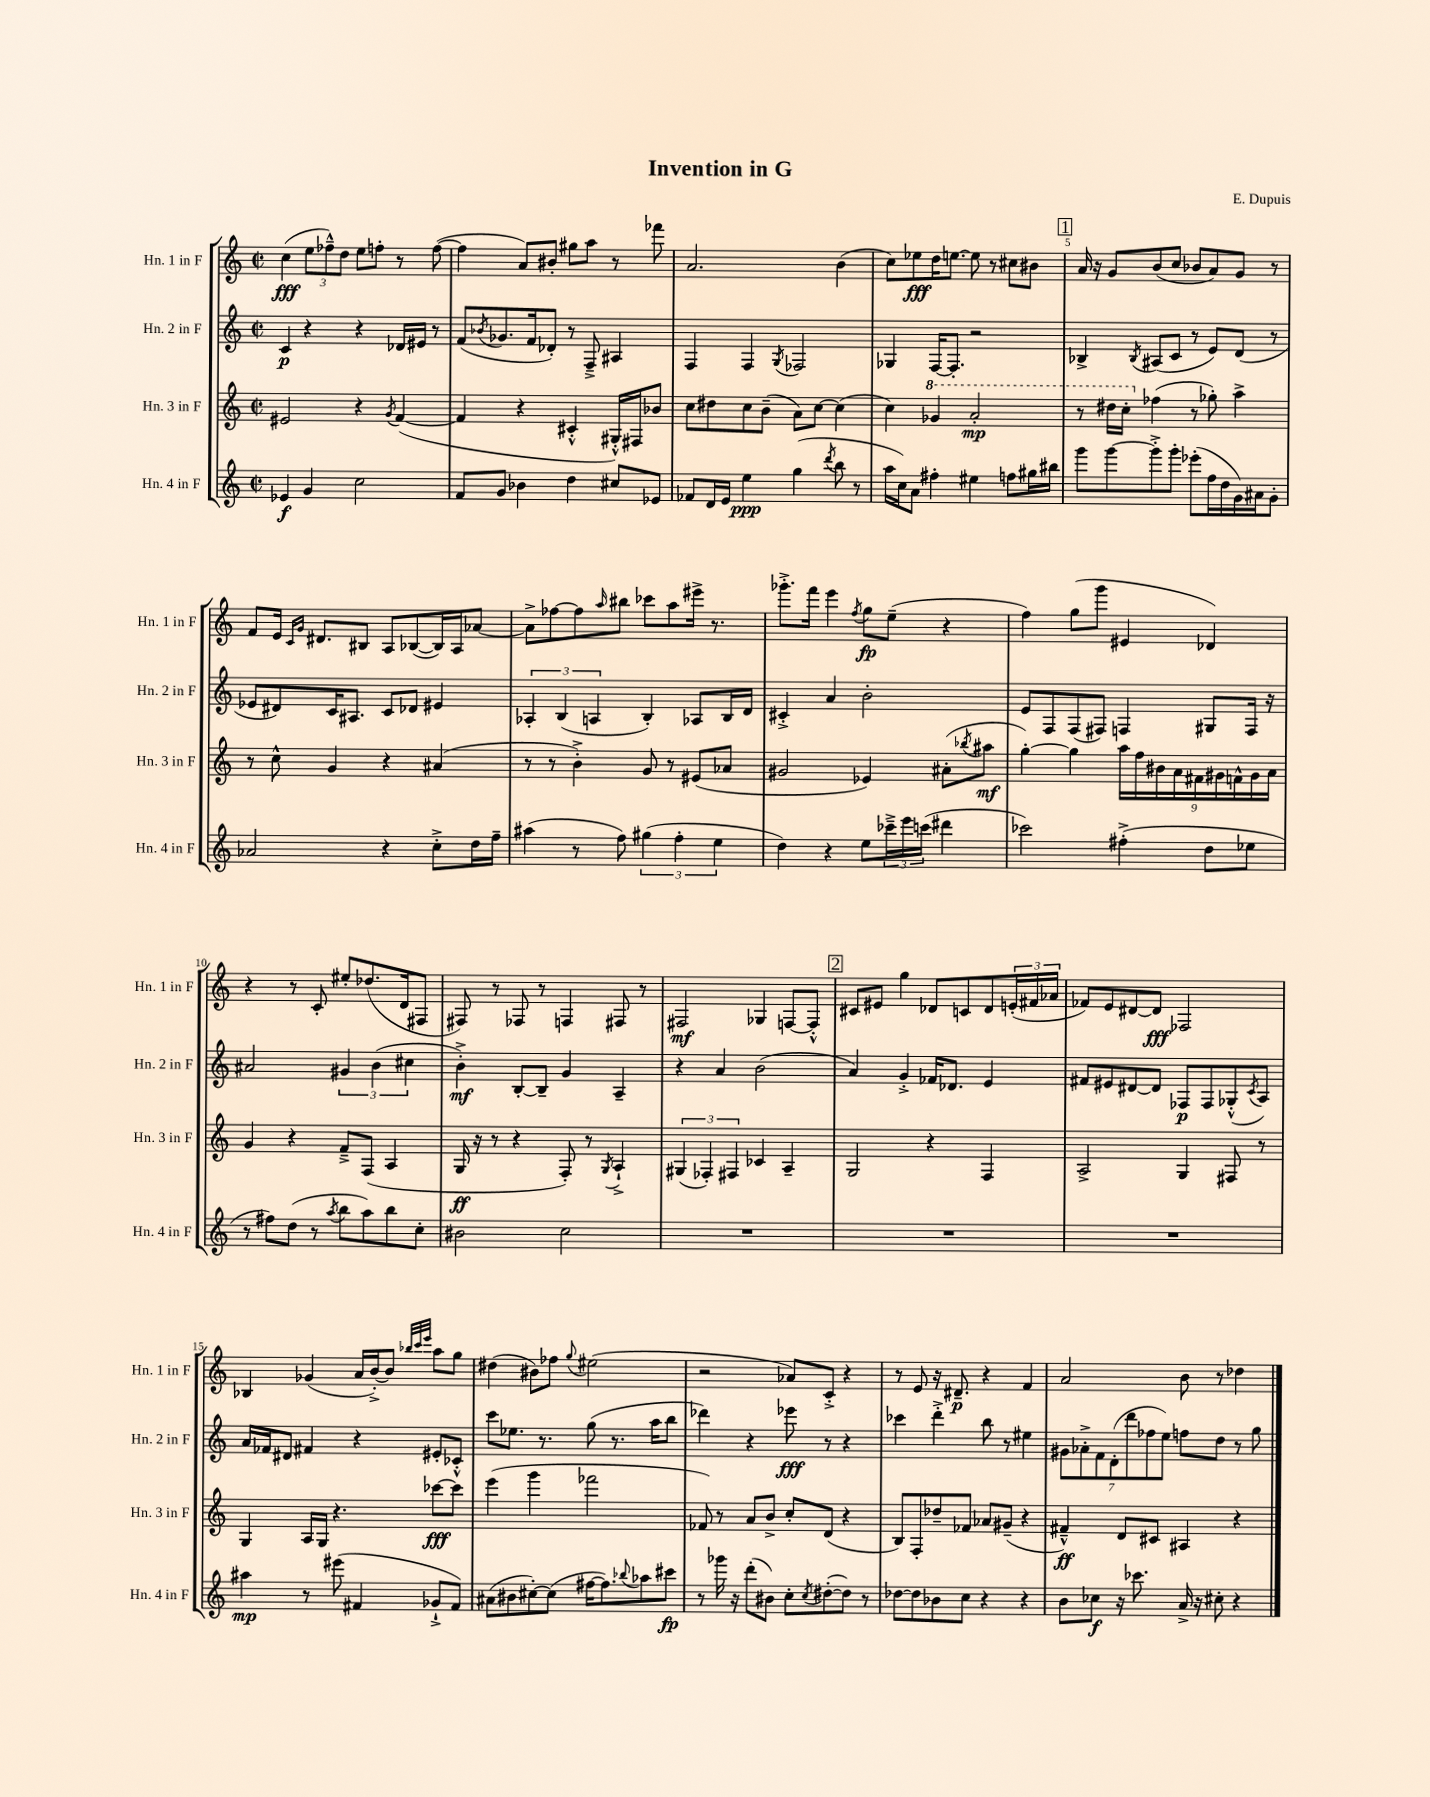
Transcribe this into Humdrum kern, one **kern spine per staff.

**kern	**kern	**kern	**kern
*staff4	*staff3	*staff2	*staff1
*clefG2	*clefG2	*clefG2	*clefG2
*k[]	*k[]	*k[]	*k[]
*M2/2	*M2/2	*M2/2	*M2/2
*met(c|)	*met(c|)	*met(c|)	*met(c|)
4e-	2e#	4c	(4cc
4g	.	4r	12ee
.	.	.	12ff-~^^)
.	.	.	12dd
2cc	4r	4r	8ee
.	.	.	8ff'
.	8qg	.	.
.	([4f	16d-	8r
.	.	16e#	.
.	.	8r	([8ff
=	=	=	=
8f	4f]	(8f	4ff]
.	.	8qb-	.
8g	.	8.g-	.
4b-	4r	.	8a)
.	.	16f	.
.	.	8d-')	8b#'
4dd	4c#'^^	8r	8gg#
.	.	8F~^	8aa
8cc#	16G#'^^)	4A#	8r
.	16F#	.	.
8e-	8b-	.	8fff-
=	=	=	=
8f-	8cc	4F	2.a
16d	8dd#	.	.
16e	.	.	.
4ee	8cc	4F	.
.	(8b~	.	.
.	.	8qG	.
(4gg	8a)	2F-	.
.	[8cc	.	.
8qddd	.	.	.
8bb	(4cc]	.	(4b
8r	.	.	.
=	=	=	=
16aa	4cc)	4G-	8cc)
16cc)	.	.	.
8a	.	.	8ee-
4ff#'	4gg-	[16F	16dd
.	.	8.F']	[8.ee
4ee#	2aa'	2r	8ee]
.	.	.	8r
8ff	.	.	8cc#
16gg#	.	.	8b#
16bb#	.	.	.
=	=	=	=
8ggg	8r	4B-^	16a
.	.	.	16r
[8ggg	16ddd#	.	8g
.	16ccc'	.	.
.	.	8qB-	.
8ggg'^]	(4ff-	(8A#	(8b
8ggg'	.	8c	8cc
(8eee-'	8r	8r	8b-
16ff	8gg-')	8e)	8a)
16dd	.	.	.
16g)	4aa^	(8d	8g
16a#	.	.	.
8g'	.	8r	8r
=	=	=	=
2a-	8r	8e-	8f
.	8cc^^	8d#)	16e
.	.	.	16qqc
.	.	.	16qqg
.	.	.	8.d#
.	4g	16c	.
.	.	8.A#	.
.	.	.	8B#
4r	4r	8c	8A
.	.	8d-	([8B-
8cc'^	(4a#	4e#	16B-])
.	.	.	16A
16dd	.	.	[8a-
16ff~	.	.	.
=	=	=	=
(4aa#	8r	6A-'	8a-^]
.	8r	.	[8ff-
.	.	(6B	.
8r	4b'^)	.	8ff-]
.	.	6A	.
.	.	.	16qqaa
8ff)	.	.	8bb#
(6gg#	8g	4B')	8ccc-
.	8r	.	8aa
6ff'	.	.	.
.	(8e#	8A-	16eee#^
.	.	.	8.r
6ee	.	.	.
.	8a-	16B	.
.	.	16d	.
=	=	=	=
4dd)	2g#	4c#'^	8.ggg-'^
.	.	.	16fff
4r	.	4a	4eee
.	.	.	8qff
8ee	4e-)	2b'	8gg
24ccc-~^	.	.	(8ee~
24eee	.	.	.
(24ccc	.	.	.
4ddd#	(8a#'	.	4r
.	8qbb-	.	.
.	8aa#	.	.
=	=	=	=
2ccc-)	[4gg')	8e	4ff)
.	.	8F	.
.	4gg]	(8F	(8gg
.	.	8F#)	8ggg
(4ff#'^	18aa	4F	4e#
.	18ff	.	.
.	18b#	.	.
.	18a	.	.
.	18f#	.	.
8dd	.	8G#	4d-)
.	18g#	.	.
.	18f^^	.	.
8ee-	.	16F	.
.	18g#	.	.
.	.	16r	.
.	18a	.	.
=	=	=	=
8r	4g	2a#	4r
8ff#)	.	.	.
(8dd	4r	.	8r
8r	.	.	8c'
8qaa	.	.	.
8bb	8f~^	6g#	8ee#'
8aa)	(8F	.	(8.dd-
.	.	(6b	.
8bb	4A	.	.
.	.	.	16d
.	.	6cc#	.
8cc'	.	.	8F#
=	=	=	=
2b#	16G	4b'^)	8F#)
.	16r	.	.
.	8r	.	8r
.	4r	[8B'	8F-
.	.	8B~]	8r
2cc	8F')	4g	4F
.	8r	.	.
.	8qG	.	.
.	4A`^	4A~	8F#
.	.	.	8r
=	=	=	=
1r	(6G#	4r	2F#
.	6F-')	.	.
.	.	4a	.
.	6F#	.	.
.	4c-	(2b	4G-
.	4A~	.	[8F
.	.	.	8F'^^]
=	=	=	=
1r	2G	4a)	8c#
.	.	.	8e#
.	.	4g'^	4gg
.	4r	16f-	8d-
.	.	8.d-	.
.	.	.	8c
.	4F	4e	8d-
.	.	.	(24e'
.	.	.	24f#
.	.	.	24a-
=	=	=	=
1r	2A^	8f#	8f-)
.	.	8e#	8e
.	.	[8d#	[8d#
.	.	8d#]	8d#]
.	4G	8F-	2F-
.	.	8F-	.
.	8F#	(8G-'^^	.
.	.	8qc	.
.	8r	8A)	.
=	=	=	=
4aa#	4G	16a	4B-
.	.	16f-	.
.	.	8d#	.
8r	16A	4f#	(4g-
.	16G	.	.
(8eee#	4.r	.	.
4f#	.	4r	16a
.	.	.	[16b'^)
.	.	.	8b]
.	.	.	32qqbb-
.	.	.	32qqccc
.	.	.	32qqeee
8g-`^	[8ccc-	8e#'	8aa
8f#)	8ccc-]	8c-'^^	8gg
=	=	=	=
(8a#	(4eee	8ccc	(4dd#
8b#	.	8.ee-	.
[8cc#')	4ggg	.	8b#)
.	.	8.r	.
(8cc#]	.	.	8ff-
.	.	.	8qqgg
[16ff#	2fff-	(8gg	(2ee#
8.ff#])	.	.	.
.	.	8.r	.
8qqbb-	.	.	.
8aa-	.	.	.
.	.	16aa	.
8ccc#	.	8bb	.
=	=	=	=
8r	8f-)	4ddd-)	2r
16ggg-	8r	.	.
16r	.	.	.
(8ddd'	8a	4r	.
8b#)	8b^	.	.
8cc'	8cc'	8eee-	8a-)
8qcc	.	.	.
([8dd#'	(8d	8r	8c'^
8dd#])	4r	4r	4r
8r	.	.	.
=	=	=	=
[8dd-	8B)	4ccc-	8r
8dd-]	8F'	.	8e
8b-	8dd-~	4ddd'^	16r
.	.	.	8.d#~
8cc	8f-	.	.
4r	8a-	8bb	4r
.	(8g#~	8r	.
4r	4r	4ee#	4f
=	=	=	=
8b	4f#~^^)	14g#	2a
.	.	14a-'^	.
8cc-	.	.	.
.	.	14f	.
.	.	(14d'	.
16r	8d	.	.
.	.	14ddd	.
8.ccc-	.	.	.
.	.	14ff-	.
.	8c#	.	.
.	.	14ee)	.
16a^	4A#	8ff	8b
16r	.	.	.
8cc#'	.	8dd	8r
4r	4r	8r	4dd-
.	.	8gg	.
==	==	==	==
*-	*-	*-	*-
